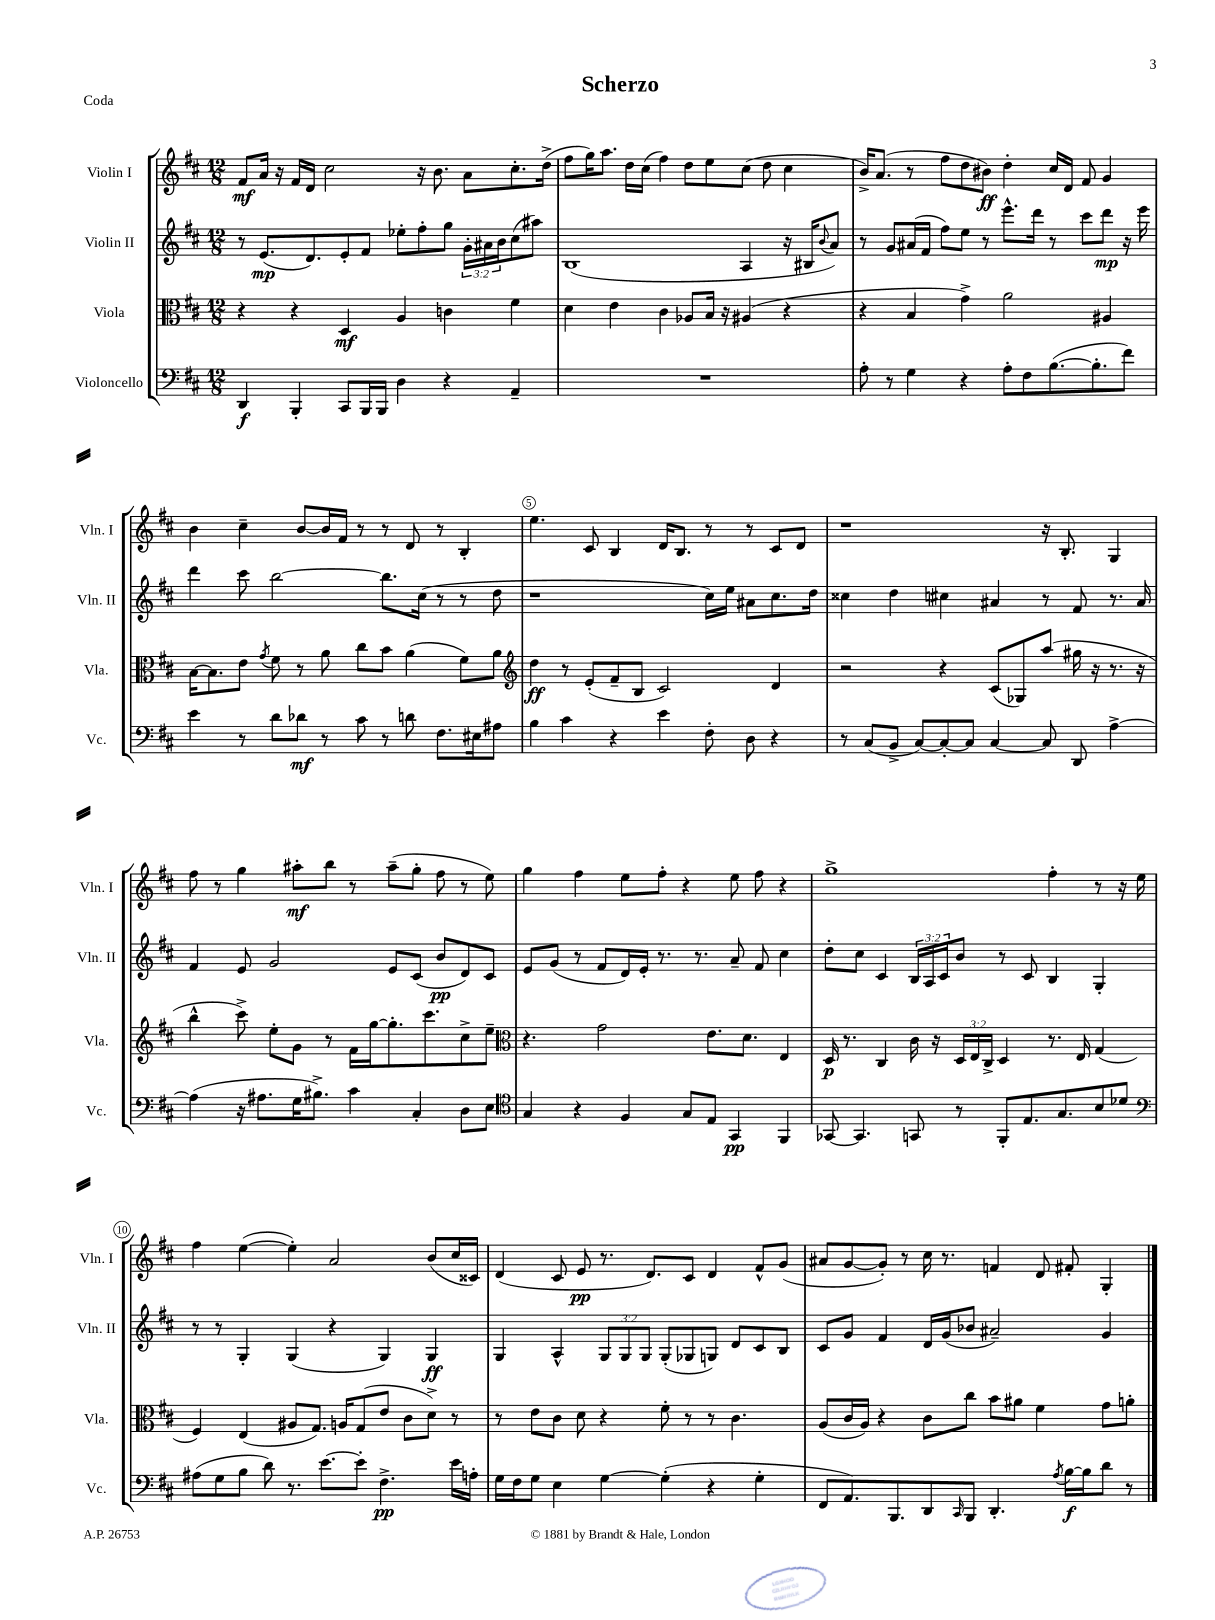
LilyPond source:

\header { title = "Scherzo" piece = "Coda" }
<<
\new StaffGroup <<
\new Staff = "s0" \with { instrumentName = "Violin I" shortInstrumentName = "Vln. I" } {
    \clef treble \key d \major \numericTimeSignature \time 12/8
    fis'8\mf a'16 r16 fis'16 d'16 cis''2 r16 b'8. a'8 cis''8.-. d''16->( |
    fis''8 g''16) a''8. d''16 cis''16( fis''4) d''8 e''8 cis''8( d''8 cis''4 |
    b'16->) a'8.( r8 fis''8 d''8 bis'8\ff) d''4-. cis''16 d'16 fis'8 g'4 |
    b'4 cis''4-- b'8~ b'16 fis'16 r8 r8 d'8 r8 b4-. |
    e''4. cis'8 b4 d'16 b8. r8 r8 cis'8 d'8 |
    r1 r16 b8.-. g4 |
    fis''8 r8 g''4 ais''8-.\mf b''8 r8 ais''8--( g''8-. fis''8 r8 e''8) |
    g''4 fis''4 e''8 fis''8-. r4 e''8 fis''8 r4 |
    g''1-> fis''4-. r8 r16 e''16 |
    fis''4 e''4~( e''4-.) a'2 b'8( cis''16 cisis'16) |
    d'4( cis'8 e'8\pp r8. d'8.) cis'8 d'4 fis'8-^ g'8( |
    ais'8 g'8~ g'8-.) r8 cis''16 r8. f'4 d'8 fis'8-. g4-. \bar "|." |
}
\new Staff = "s1" \with { instrumentName = "Violin II" shortInstrumentName = "Vln. II" } {
    \clef treble \key d \major \numericTimeSignature \time 12/8 \override Staff.TupletNumber.text = #tuplet-number::calc-fraction-text
    r8 e'8.\mp( d'8.) e'8-. fis'8 ees''8-. fis''8-. g''8 \tuplet 3/2 { g'16-. ais'16 b'16 } cis''8( ais''8) |
    b1( a4 r16 bis16 \appoggiatura { b'8 } a'8) |
    r8 g'8 ais'16( fis'16 fis''8) e''8 r8 e'''8.-^ d'''16 r8 cis'''8 d'''8\mp r16 e'''16 |
    d'''4 cis'''8 b''2~ b''8. cis''16( r8 r8 d''8 |
    r1 cis''16) e''16 ais'8 cis''8. d''16 |
    cisis''4 d''4 cis''4 ais'4 r8 fis'8 r8. ais'16 |
    fis'4 e'8 g'2 e'8 cis'8( b'8\pp d'8) cis'8 |
    e'8 g'8( r8 fis'8 d'16) e'16-. r8. r8. a'8-- fis'8 cis''4 |
    d''8-. cis''8 cis'4 \tuplet 3/2 { b16 a16 cis'16 } b'8 r8 cis'8 b4 g4-. |
    r8 r8 g4-. g4( r4 g4) g4\ff |
    g4 a4-^ \tuplet 3/2 { g8 g8 g8 } g8-.( ges8 g8) d'8 cis'8 b8 |
    cis'8 g'8 fis'4 d'16 g'16( bes'8 ais'2--) g'4 \bar "|." |
}
\new Staff = "s2" \with { instrumentName = "Viola" shortInstrumentName = "Vla." } {
    \clef alto \key d \major \numericTimeSignature \time 12/8 \override Staff.TupletNumber.text = #tuplet-number::calc-fraction-text
    r4 r4 d4\mf a4 c'4 fis'4 |
    d'4 e'4 cis'4 aes8 b16 r16 ais4( r4 |
    r4 b4 g'4->) a'2 ais4 |
    b16~ b8. e'8 \acciaccatura { g'8 } fis'8 r8 a'8 cis''8 b'8 a'4( fis'8) a'8 |
    \clef treble d''4\ff r8 e'8-.( fis'8-- b8 cis'2) d'4 |
    r2 r4 cis'8( ges8) a''8( gis''16 r16 r8. r16 |
    b''4-^ cis'''8->) e''8-. g'8 r8 fis'16 g''16~ g''8.-. cis'''8. cis''8-> e''8-- |
    \clef alto r4. g'2 e'8. d'8. e4 |
    d16\p r8. cis4 cis'16 r16 \tuplet 3/2 { d16 e16 cis16-> } d4 r8. e16 g4( |
    fis4) e4( ais8 g8.) a16 g8( e'8 cis'8 d'8->) r8 |
    r8 e'8 cis'8 d'8 r4 fis'8-. r8 r8 cis'4. |
    a8( cis'16 a16) r4 cis'8 cis''8 b'8 ais'8 fis'4 g'8 a'8-. \bar "|." |
}
\new Staff = "s3" \with { instrumentName = "Violoncello" shortInstrumentName = "Vc." } {
    \clef bass \key d \major \numericTimeSignature \time 12/8
    d,4\f b,,4-. cis,8 b,,16 b,,16 d4 r4 a,4-- |
    R1. |
    a8-. r8 g4 r4 a8-. fis8 b8.~( b8.-. fis'8) |
    e'4 r8 d'8 des'8\mf r8 cis'8 r8 d'8 fis8. eis16 ais8 |
    b4 cis'4 r4 e'4 fis8-. d8 r4 |
    r8 cis8( b,8-> cis8~) cis8~-. cis8 cis4~ cis8 d,8 a4~-> |
    a4( r16 ais8. g16 bis8.->) cis'4 cis4-. d8 e8 |
    \clef tenor g4 r4 fis4 g8 e8 g,4\pp fis,4 |
    ges,8~ ges,4. g,8 r8 fis,8-. e8. g8. b8 des'8 |
    \clef bass ais8( g8 b8 d'8) r8. e'8.~ e'8-. fis4.->\pp e'16 a16-. |
    g16 fis16 g8 e4 g4~ g4-.( r4 g4-. |
    fis,8 a,8.) b,,8. d,8 \grace { cis,16 } b,,8 d,4.-. \acciaccatura { a8 } b16~\f b16 d'8 r8 \bar "|." |
}
>>
>>
\layout { \context { \Score \override BarNumber.break-visibility = ##(#f #t #t) barNumberVisibility = #(every-nth-bar-number-visible 5) \override BarNumber.stencil = #(make-stencil-circler 0.1 0.3 ly:text-interface::print) } }
